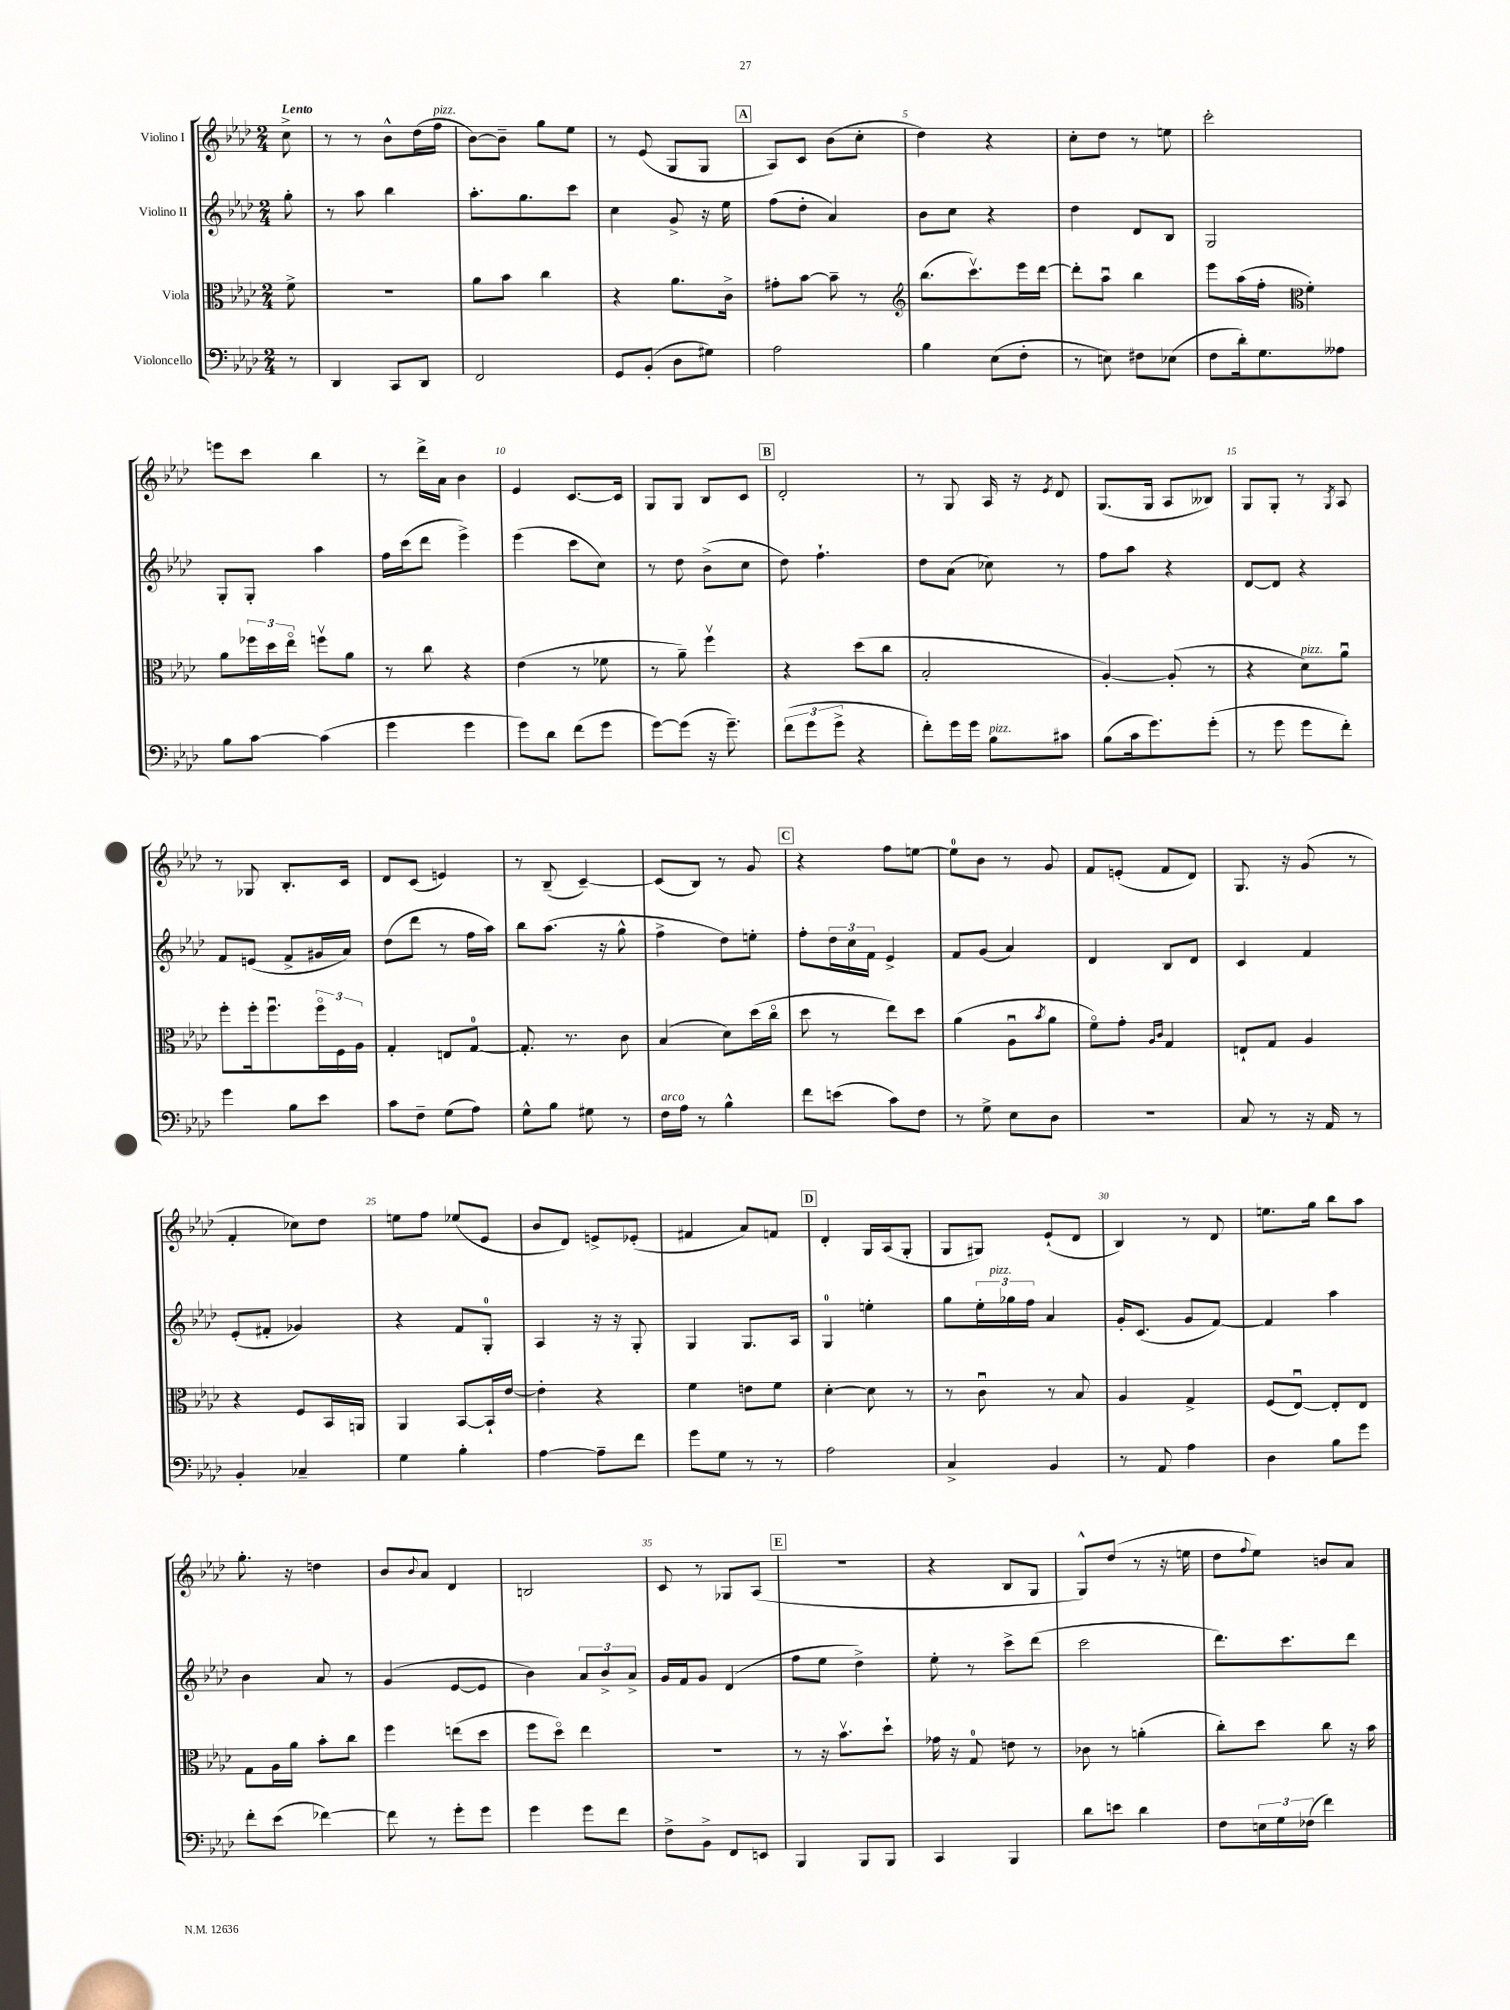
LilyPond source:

<<
\new StaffGroup <<
\new Staff = "s0" \with { instrumentName = "Violino I" } {
    \clef treble \key aes \major \numericTimeSignature \time 2/4 \partial 8 \tempo "Lento"
    c''8-> |
    r8 r8 bes'8-^ des''16( f''16^\markup { \italic "pizz." } |
    bes'8~) bes'8-- g''8 ees''8 |
    r8 ees'8( g8 g8 |
    \mark \markup { \box "A" } aes8) c'8 bes'8( c''8-. |
    des''4) r4 |
    c''8-. des''8 r8 e''8 |
    c'''2-. |
    e'''8 c'''8 bes''4 |
    r8 des'''16-> aes'16 bes'4 |
    ees'4 c'8.~ c'16 |
    g8 g8 bes8 c'8 |
    \mark \markup { \box "B" } des'2-. |
    r8 g8 aes16 r16 \acciaccatura { ees'8 } des'8 |
    g8.( g16 aes8 beses8) |
    g8 g8-. r8 \acciaccatura { g8 } aes8 |
    r8 ges8 bes8.-. c'16 |
    des'8 c'8( e'4) |
    r8 bes8--( c'4~--) |
    c'8( bes8) r8 g'8 |
    \mark \markup { \box "C" } r4 f''8 e''8~ |
    e''8-0 bes'8 r8 g'8 |
    f'8 e'8-.( f'8 des'8) |
    g8. r16 g'8( r8 |
    f'4-. ces''8) des''8 |
    e''8 f''8 ees''8( ees'8 |
    bes'8 des'8) e'8-> ees'8-.( |
    fis'4 aes'8) f'8 |
    \mark \markup { \box "D" } des'4-. g16 aes16( g8-. |
    g8 gis8) ees'8-!( des'8 |
    bes4) r8 des'8 |
    e''8. g''16 bes''8 aes''8 |
    g''8.-. r16 d''4 |
    bes'8 \appoggiatura { bes'8 } aes'8 des'4 |
    b2 |
    c'8 r8 ges8 aes8( |
    \mark \markup { \box "E" } R2 |
    r4 bes8 g8 |
    g8-^) des''8( r8 r16 e''16 |
    des''8 \appoggiatura { f''8 } ees''8) b'8 aes'8 \bar "|." |
}
\new Staff = "s1" \with { instrumentName = "Violino II" } {
    \clef treble \key aes \major \numericTimeSignature \time 2/4 \partial 8
    g''8-. |
    r8 aes''8 bes''4 |
    aes''8.-. g''8. c'''8 |
    c''4 g'8-> r16 ees''16 |
    \mark \markup { \box "A" } f''8( des''8-. aes'4) |
    bes'8 c''8 r4 |
    des''4 des'8 bes8 |
    g2 |
    g8-. g8-. aes''4 |
    f''16 c'''16( des'''8 ees'''4->) |
    ees'''4( c'''8 c''8) |
    r8 des''8 bes'8->( c''8 |
    \mark \markup { \box "B" } des''8) f''4.-! |
    des''8 aes'8( ces''8) r8 |
    f''8 aes''8 r4 |
    des'8~ des'8 r4 |
    f'8 e'8( f'8-> gis'16 aes'16) |
    des''8( des'''8 r8 f''16 aes''16) |
    bes''8 aes''8.( r16 g''8-^ |
    f''4-> des''8) e''8-. |
    \mark \markup { \box "C" } f''8-. \tuplet 3/2 { des''16 c''16 f'16 } ees'4-> |
    f'8 g'8( aes'4) |
    des'4 bes8 des'8 |
    c'4 f'4 |
    ees'8-.( fis'8-. ges'4) |
    r4 f'8 g8-0-. |
    aes4 r16 r16 g8-. |
    g4 g8. aes16 |
    \mark \markup { \box "D" } g4-0 e''4-. |
    g''8 \tuplet 3/2 { ees''16-. ges''16^\markup { \italic "pizz." } f''16 } aes'4 |
    g'16-. c'8.( g'8 f'8~) |
    f'4 aes''4 |
    bes'4 aes'8 r8 |
    g'4( ees'8~ ees'8 |
    bes'4) \tuplet 3/2 { aes'8 bes'8-> aes'8-> } |
    g'16 f'16 g'8 des'4( |
    \mark \markup { \box "E" } f''8 ees''8 des''4->) |
    ees''8-. r8 c'''8-> des'''8( |
    c'''2 |
    des'''8.) c'''8. des'''8 \bar "|." |
}
\new Staff = "s2" \with { instrumentName = "Viola" } {
    \clef alto \key aes \major \numericTimeSignature \time 2/4 \partial 8
    f'8-> |
    R2 |
    aes'8 bes'8 c''4 |
    r4 aes'8. c'16-> |
    \mark \markup { \box "A" } gis'8-. bes'8~ bes'8-- r8 |
    \clef treble bes''8.( c'''8.\upbow) ees'''16 des'''16~ |
    des'''8-. aes''8\downbow bes''4 |
    ees'''8 aes''16( f''16-. \clef alto f'4-.) |
    aes'8 \tuplet 3/2 { fes''16 des''16 ees''16\flageolet } f''8\upbow aes'8 |
    r8 c''8 r4 |
    ees'4( r8 fes'8 |
    r8 aes'8--) f''4\upbow |
    \mark \markup { \box "B" } r4 des''8( c''8 |
    bes2-. |
    aes4~-.) aes8-.( r8 |
    r4 des'8^\markup { \italic "pizz." }) aes'8\downbow |
    f''8-. f''16-. f''8.\downbow \tuplet 3/2 { f''16\flageolet f16 aes16 } |
    g4-. e8 g8-0~ |
    g8.-. r8. c'8 |
    bes4( des'8) des''16( c''16\flageolet |
    \mark \markup { \box "C" } des''8 r8 ees''8) des''8 |
    aes'4( aes8\downbow \acciaccatura { bes'8 } aes'8 |
    f'8\flageolet) g'8-. \grace { aes16 c'16 } g4 |
    e8-! g8 aes4 |
    r4 f8 bes,16 a,16 |
    aes,4 bes,8~ bes,16-! ees'16~ |
    ees'4-. r4 |
    f'4 e'8 f'8 |
    \mark \markup { \box "D" } des'4~-. des'8 r8 |
    r8 c'8\downbow r8 bes8 |
    aes4 g4-> |
    f8( ees8~\downbow) ees8-. ees8 |
    g8 aes16 aes'16 bes'8-. c''8 |
    f''4 e''8( des''8 |
    f''8 des''8\flageolet) ees''4 |
    r2 |
    \mark \markup { \box "E" } r8 r16 bes'8.\upbow des''8-! |
    ges'16 r16 g8-0 e'8 r8 |
    ces'8 r8 a'4-.( |
    c''8-.) des''8 c''8 r16 bes'16 \bar "|." |
}
\new Staff = "s3" \with { instrumentName = "Violoncello" } {
    \clef bass \key aes \major \numericTimeSignature \time 2/4 \partial 8
    r8 |
    des,4 c,8 des,8 |
    f,2 |
    g,8 bes,8-.( des8 gis8) |
    \mark \markup { \box "A" } aes2 |
    bes4 ees8( f8-. |
    r8 e8) fis8 ees8( |
    f8 des'16-.) g8. aeses8 |
    bes8 c'8~ c'4( |
    g'4 g'4 |
    g'8) des'8 f'8( g'8 |
    g'8~) g'8( r16 g'8.--) |
    \mark \markup { \box "B" } \tuplet 3/2 { f'8( g'8 g'8-> } r4 |
    f'8-.) g'16 g'16 bes8^\markup { \italic "pizz." } cis'8 |
    bes8( c'16 g'8.) g'8-.( |
    r8 g'8 g'8 f'8-.) |
    g'4 bes8 ees'8 |
    c'8 f8-- g8( aes8) |
    g8-^ bes8 gis8 r8 |
    f16^\markup { \italic "arco" } aes16 r8 bes4-^ |
    \mark \markup { \box "C" } f'8 e'8( c'8) f8 |
    r8 g8-> ees8 des8 |
    R2 |
    c8 r8 r16 aes,16 r8 |
    bes,4-. ces4-- |
    g4 bes4-. |
    aes4~ aes8-- f'8 |
    g'8 g8 r8 r8 |
    \mark \markup { \box "D" } aes2 |
    c4-> bes,4 |
    r8 aes,8 aes4 |
    des4 bes8 g'8 |
    f'8-. ees'8( fes'4~) |
    fes'8 r8 g'8-. g'8 |
    g'4 g'8 f'8 |
    f8-> bes,8-> f,8 e,8 |
    \mark \markup { \box "E" } bes,,4 bes,,8 bes,,8 |
    c,4 bes,,4 |
    des'8 e'8 des'4 |
    f8 \tuplet 3/2 { e16 g16 fes16( } f'4) \bar "|." |
}
>>
>>
\layout { \context { \Score \override BarNumber.break-visibility = ##(#f #t #t) barNumberVisibility = #(every-nth-bar-number-visible 5) } }
